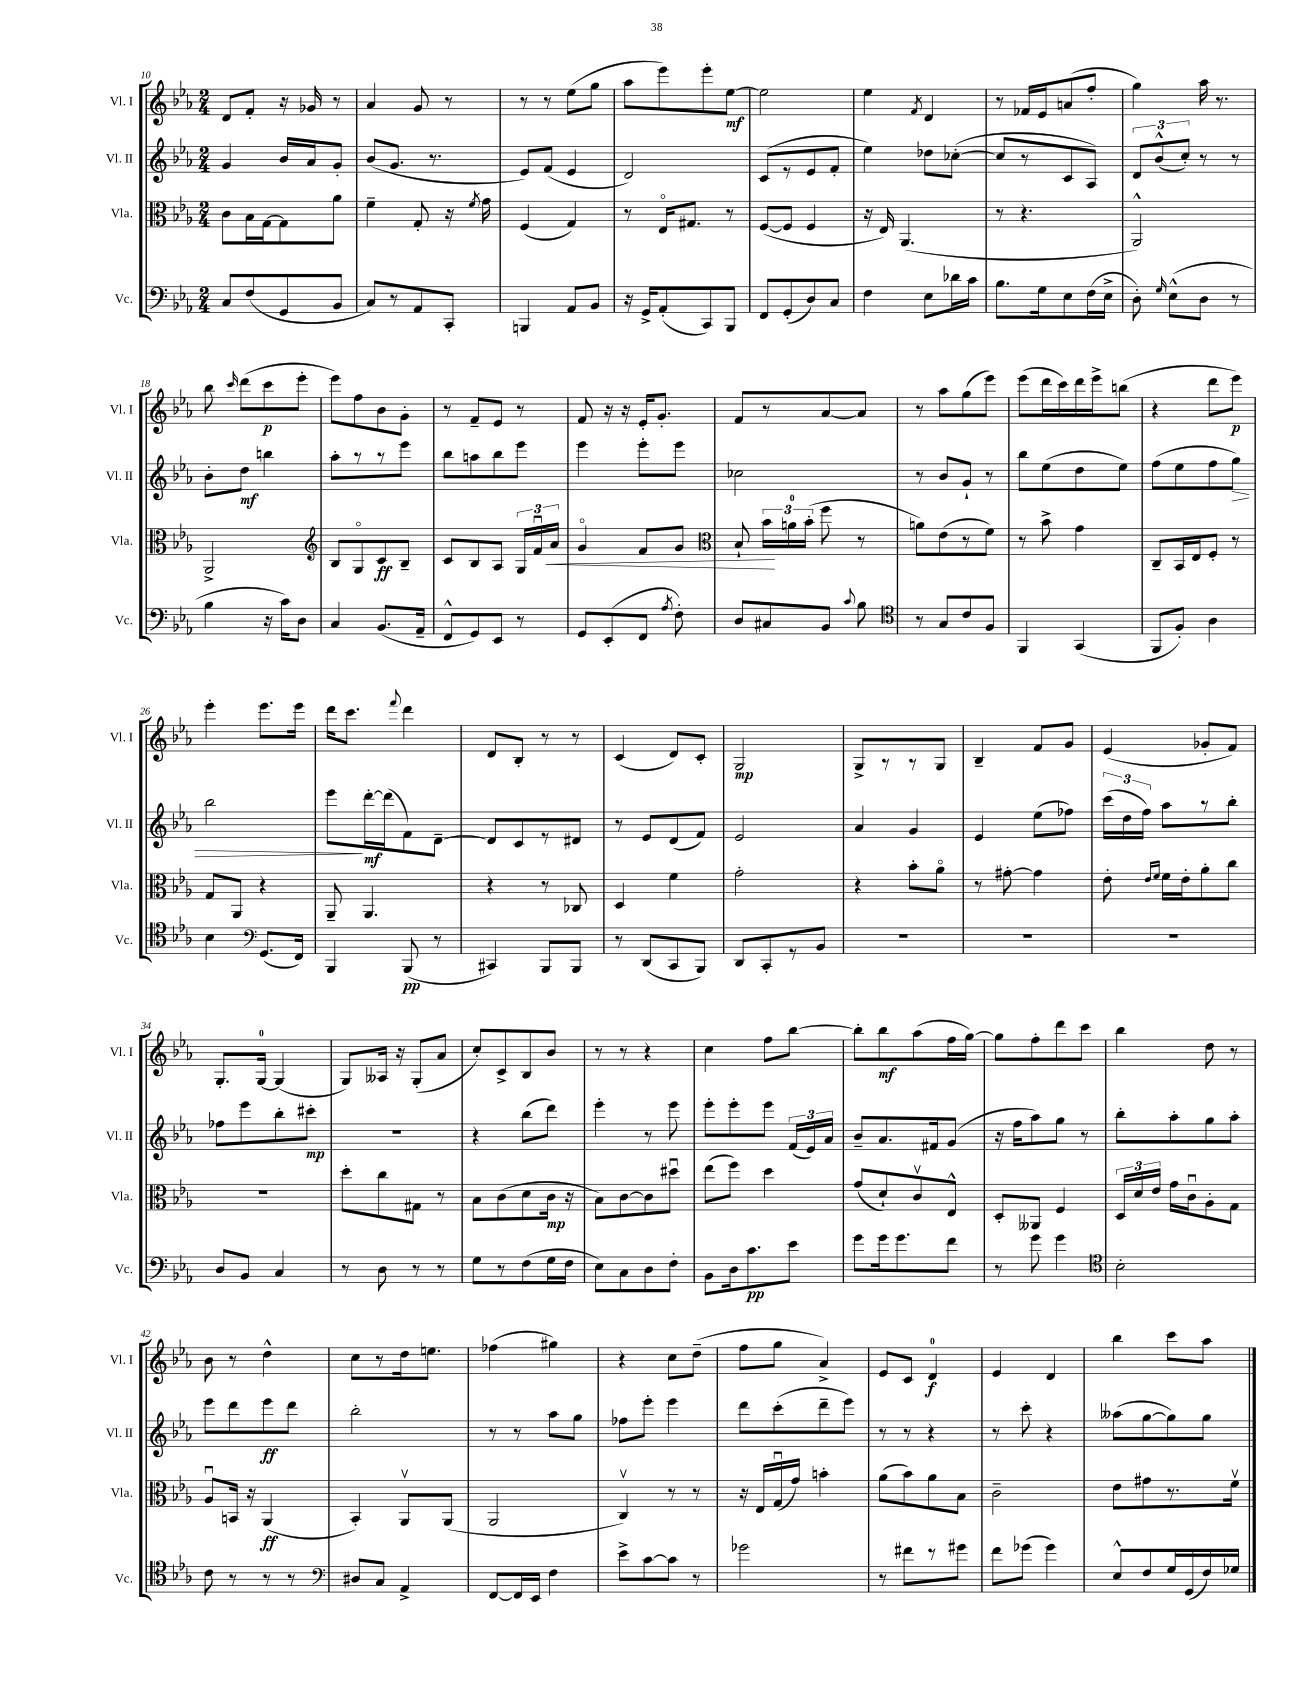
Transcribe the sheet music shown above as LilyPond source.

<<
\new StaffGroup <<
\new Staff = "s0" \with { instrumentName = "Vl. I" shortInstrumentName = "Vl. I" } {
    \clef treble \key ees \major \numericTimeSignature \time 2/4
    \autoBeamOff d'8[ f'8]-. r16 ges'16 r8 |
    aes'4 g'8 r8 |
    r8 r8 ees''8[( g''8] |
    aes''8[ ees'''8) ees'''8-. ees''8]~\mf |
    ees''2 |
    ees''4 \acciaccatura { f'8 } d'4 |
    r8 fes'16[ ees'16 a'8( f''8]-. |
    g''4) aes''16 r8. |
    bes''8 \grace { c'''16 } d'''8[( c'''8\p ees'''8]-. |
    ees'''8[) f''8 bes'8 g'8]-. |
    r8 f'8[-- ees'8] r8 |
    f'8 r16 r16 ees'16[-. g'8.]-. |
    f'8[ r8 aes'8~ aes'8] |
    r8 aes''8[ g''8( ees'''8]) |
    ees'''8[( d'''16 c'''16) d'''16 ees'''16-> b''8]( |
    r4 d'''8[ ees'''8]\p) |
    ees'''4-. ees'''8.[ ees'''16] |
    d'''16[ c'''8.] \appoggiatura { f'''8 } d'''4 |
    d'8[ bes8]-. r8 r8 |
    c'4( d'8[) c'8]-. |
    g2\mp |
    g8[-> r8 r8 g8] |
    bes4-- f'8[ g'8] |
    ees'4( ges'8[-. f'8]) |
    g8.[-. g16]-0~ g4( |
    g8[) aeses16] r16 g8[-.( aes'8] |
    c''8[-.) c'8-> bes8 bes'8] |
    r8 r8 r4 |
    c''4 f''8[ bes''8]~ |
    bes''8[-. bes''8\mf aes''8( f''16 g''16]~) |
    g''8[ f''8-. d'''8 c'''8] |
    bes''4 d''8 r8 |
    bes'8 r8 d''4-^ |
    c''8[ r8 d''16 e''8.] |
    fes''4( gis''4) |
    r4 c''8[ d''8]--( |
    f''8[ g''8] aes'4->) |
    ees'8[ c'8] d'4-0\f |
    ees'4 d'4 |
    bes''4 c'''8[ aes''8] \bar "|." |
}
\new Staff = "s1" \with { instrumentName = "Vl. II" shortInstrumentName = "Vl. II" } {
    \clef treble \key ees \major \numericTimeSignature \time 2/4
    \autoBeamOff g'4 bes'16[ aes'16 g'8]-. |
    bes'8[( g'8.] r8. |
    ees'8[) f'8]( ees'4 |
    d'2) |
    c'8[( r8 ees'8 f'8]-. |
    ees''4) des''8[ ces''8]~-.( |
    ces''8[ r8 c'8 aes8]) |
    \tuplet 3/2 { d'8[ bes'8-^( c''8]-.) } r8 r8 |
    bes'8[-. d''8]\mf b''4 |
    aes''8[-. r8 r8 ees'''8] |
    bes''8[ a''8 bes''8 ees'''8] |
    ees'''4 ees'''8[-. ees'''8] |
    ces''2 |
    r8 bes'8[ g'8]-! r8 |
    bes''8[ ees''8( d''8 ees''8]) |
    f''8[( ees''8 f''8 g''8]\>) |
    bes''2 |
    ees'''8[\! d'''16~-.\mf d'''16( f'8) d'8]~-- |
    d'8[ c'8 r8 dis'8] |
    r8 ees'8[ d'8( f'8]) |
    ees'2 |
    aes'4 g'4 |
    ees'4 ees''8[( fes''8]) |
    \tuplet 3/2 { c'''16[( d''16 f''16]) } aes''8[ r8 bes''8]-. |
    fes''8[ ees'''8 bes''8-. cis'''8]-.\mp |
    r2 |
    r4 bes''8[( d'''8]) |
    ees'''4-. r8 ees'''8 |
    ees'''8[-. ees'''8-. ees'''8] \tuplet 3/2 { f'16[( ees'16) aes'16] } |
    bes'8[-- aes'8. fis'16 g'8]( |
    r16 f''16[ aes''8) g''8] r8 |
    bes''8[-. aes''8-. g''8 aes''8]-. |
    ees'''8[ d'''8 ees'''8\ff d'''8] |
    bes''2-. |
    r8 r8 aes''8[ g''8] |
    fes''8[ ees'''8]-. ees'''4 |
    d'''8[ c'''8-.( d'''8-- ees'''8]) |
    r8 r8 r4 |
    r8 c'''8-. r4 |
    aeses''8[( g''8~ g''8) g''8] \bar "|." |
}
\new Staff = "s2" \with { instrumentName = "Vla." shortInstrumentName = "Vla." } {
    \clef alto \key ees \major \numericTimeSignature \time 2/4
    \autoBeamOff c'8[ bes16 g16~ g8 aes'8] |
    f'4-- g8-. r16 \acciaccatura { f'8 } g'16 |
    f4( g4) |
    r8 ees16[\flageolet gis8.] r8 |
    f8[~( f8] f4 |
    r16 ees16) aes,4.( |
    r8 r4. |
    aes,2-^) |
    aes,2-> |
    \clef treble bes8[ g8\flageolet c'8\ff bes8]-- |
    c'8[ bes8 aes8] \tuplet 3/2 { g16[ f'16\downbow aes'16]\< } |
    g'4\flageolet f'8[ g'8] |
    \clef alto bes8-! \tuplet 3/2 { bes'16[\! a'16-0 bes'16]-.( } f''8 r8 |
    a'8[) ees'8( r8 f'8]) |
    r8 bes'8-> g'4 |
    c8[-- bes,16 ees16 f8]-. r8 |
    g8[ aes,8] r4 |
    aes,8-- aes,4. |
    r4 r8 ces8 |
    d4 f'4 |
    g'2-. |
    r4 bes'8[-. aes'8]\flageolet |
    r8 gis'8~-. gis'4 |
    ees'8-. \grace { ees'16[ f'16] } f'16[ ees'16-. aes'8-. c''8] |
    r2 |
    d''8[-. c''8 gis8] r8 |
    bes8[ c'8( d'8 c'16]\mp r16 |
    bes8[) c'8~ c'8 dis''8]\downbow |
    ees''8[( f''8]) d''4 |
    g'8[( d'8-!) c'8\upbow ees8]-^ |
    d8[-. aeses,8] f4 |
    \tuplet 3/2 { d16[ d'16 ees'16] } g'16[ c'16\downbow aes8-. g8] |
    aes8[\downbow b,16] r16 aes,4\ff( |
    bes,4-.) aes,8[\upbow aes,8]( |
    aes,2 |
    c4\upbow) r8 r8 |
    r16 ees16[ g16\downbow( g'16]) b'4-. |
    aes'8[( bes'8) aes'8 bes8] |
    c'2-- |
    ees'8[ gis'8 r8. f'16]\upbow \bar "|." |
}
\new Staff = "s3" \with { instrumentName = "Vc." shortInstrumentName = "Vc." } {
    \clef bass \key ees \major \numericTimeSignature \time 2/4
    \autoBeamOff c8[ f8( g,8 bes,8] |
    c8[) r8 aes,8 c,8]-. |
    b,,4 aes,8[ bes,8] |
    r16 g,16[-> aes,8-.( c,8) bes,,8] |
    f,8[ g,8-.( d8) c8] |
    f4 ees8[ des'16 c'16] |
    bes8.[ g16 ees8 f16( ees16]-> |
    d8-.) \grace { g16 } ees8[-^( d8] r8 |
    bes4 r16 c'16[) d8] |
    c4 bes,8.[( aes,16]-- |
    f,8[-^ g,8) ees,8] r8 |
    g,8[ ees,8-.( f,8] \acciaccatura { aes8 } f8-.) |
    d8[ cis8 bes,8] \appoggiatura { c'8 } bes8 |
    \clef tenor r8 g8[ c'8 f8] |
    f,4 g,4( |
    f,8[ f8]-.) aes4 |
    bes4 \clef bass g,8.[( f,16]) |
    bes,,4 bes,,8\pp( r8 |
    cis,4) bes,,8[ bes,,8] |
    r8 d,8[( c,8 bes,,8]) |
    d,8[ c,8-. r8 bes,8] |
    R2 |
    R2 |
    R2 |
    d8[ bes,8] c4 |
    r8 d8 r8 r8 |
    g8[ r8 f8( g16 f16] |
    ees8[) c8 d8 f8]-. |
    bes,8[ d16 c'8.\pp ees'8] |
    g'8[ g'16 g'8. f'8] |
    r8 g'8 g'4 |
    \clef tenor bes2-. |
    c'8 r8 r8 r8 |
    \clef bass dis8[ c8] aes,4-> |
    f,8[~ f,16 ees,16] f4 |
    ees'8[-> c'8~ c'8] r8 |
    ges'2 |
    r8 fis'8[ r8 gis'8] |
    f'8[ ges'8]( ges'4) |
    ees8[-^ f8 g16 g,16( f16) ges16] \bar "|." |
}
>>
>>
\layout { \context { \Score currentBarNumber = #10 } }
